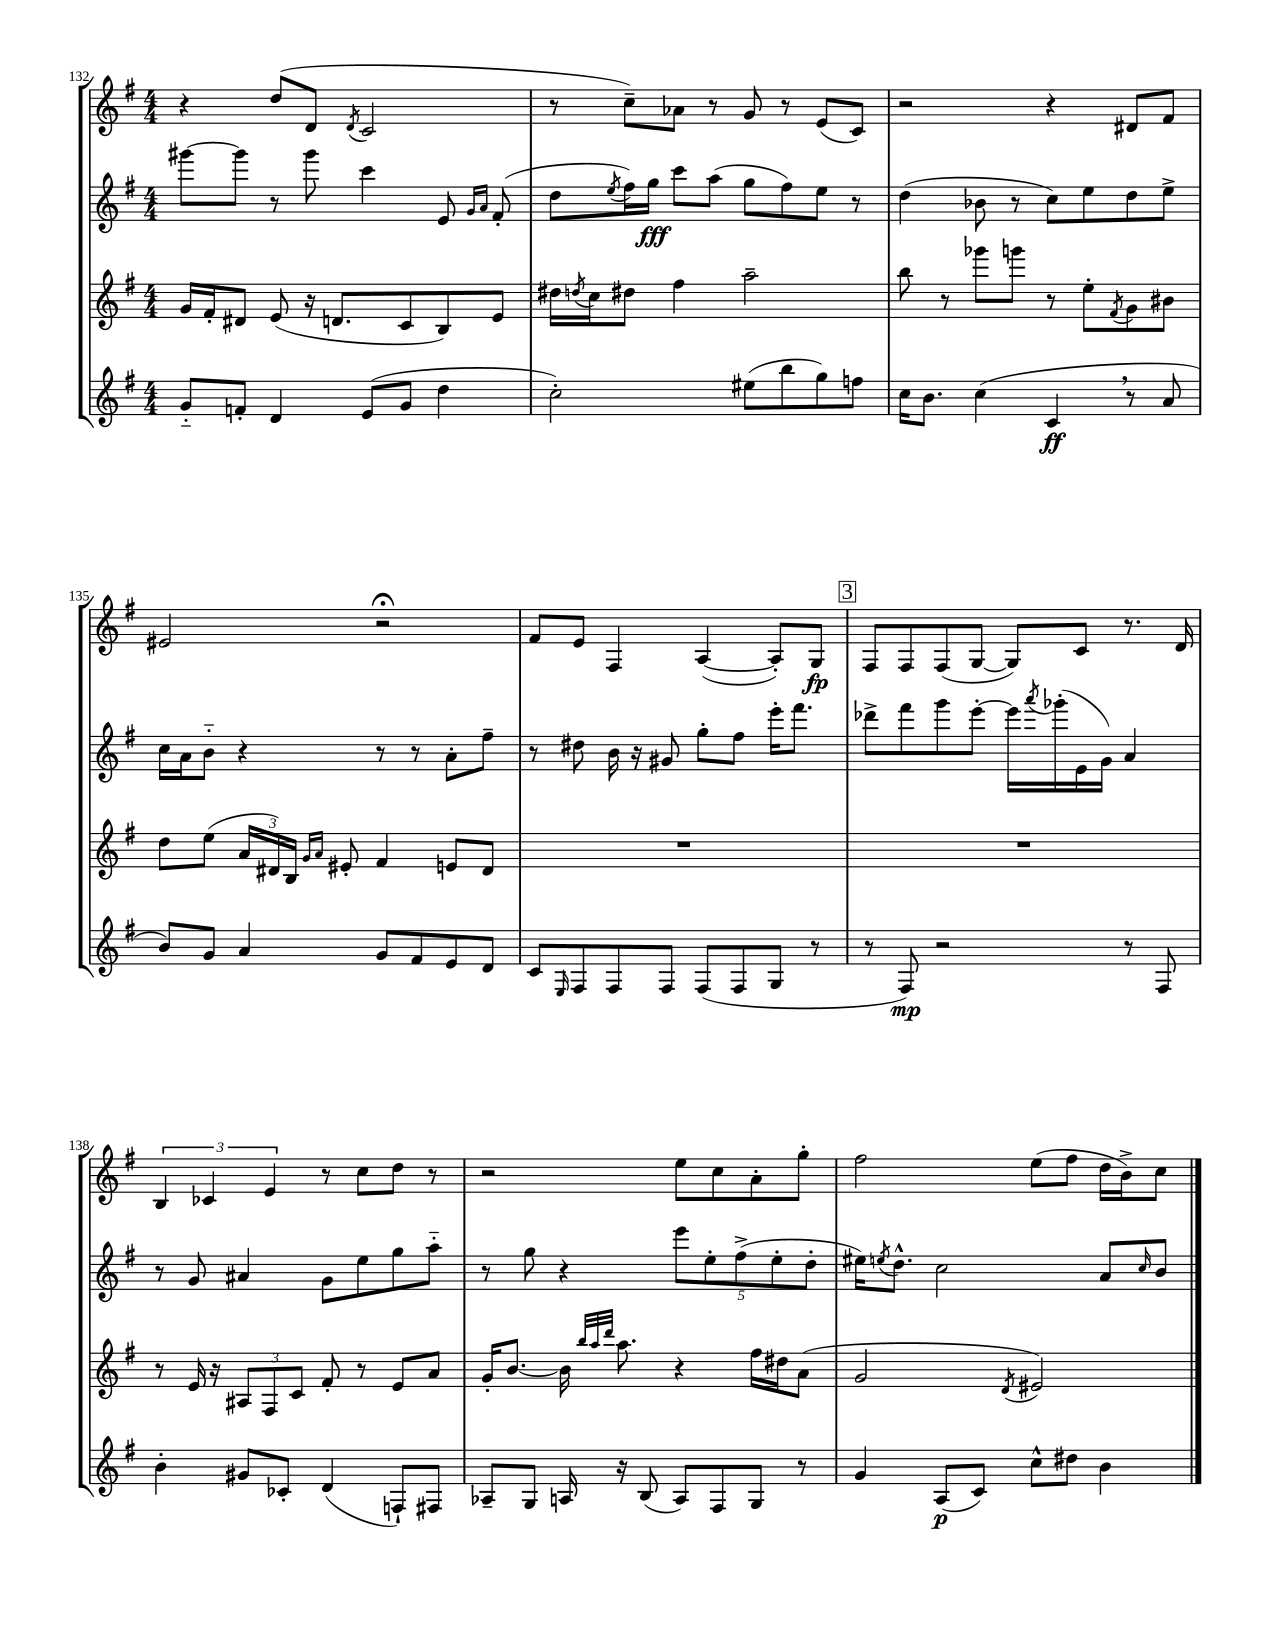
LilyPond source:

<<
\new StaffGroup <<
\new Staff = "s0" {
    \clef treble \key g \major \numericTimeSignature \time 4/4
    r4 d''8( d'8 \acciaccatura { d'8 } c'2 |
    r8 c''8--) aes'8 r8 g'8 r8 e'8( c'8) |
    r2 r4 dis'8 fis'8 |
    eis'2 r2\fermata |
    fis'8 e'8 fis4 a4~( a8-.) g8\fp |
    \mark \markup { \box "3" } fis8 fis8 fis8( g8~ g8) c'8 r8. d'16 |
    \tuplet 3/2 { b4 ces'4 e'4 } r8 c''8 d''8 r8 |
    r2 e''8 c''8 a'8-. g''8-. |
    fis''2 e''8( fis''8 d''16 b'16->) c''8 \bar "|." |
}
\new Staff = "s1" {
    \clef treble \key g \major \numericTimeSignature \time 4/4
    gis'''8~ gis'''8 r8 gis'''8 c'''4 e'8 \grace { g'16 a'16 } fis'8-.( |
    d''8 \acciaccatura { e''8 } fis''16) g''16\fff c'''8 a''8( g''8 fis''8) e''8 r8 |
    d''4( bes'8 r8 c''8) e''8 d''8 e''8-> |
    c''16 a'16 b'8-_ r4 r8 r8 a'8-. fis''8-- |
    r8 dis''8 b'16 r16 gis'8 g''8-. fis''8 e'''16-. fis'''8. |
    \mark \markup { \box "3" } des'''8-> fis'''8 g'''8 e'''8~-. e'''16 \acciaccatura { a'''8 } ges'''16-.( e'16 g'16) a'4 |
    r8 g'8 ais'4 g'8 e''8 g''8 a''8-_ |
    r8 g''8 r4 \tuplet 5/4 { e'''8 e''8-. fis''8->( e''8-. d''8-. } |
    eis''16) \acciaccatura { e''8 } d''8.-^ c''2 a'8 \grace { c''16 } b'8 \bar "|." |
}
\new Staff = "s2" {
    \clef treble \key g \major \numericTimeSignature \time 4/4
    g'16 fis'16-. dis'8 e'8( r16 d'8. c'8 b8) e'8 |
    dis''16 \acciaccatura { d''8 } c''16 dis''8 fis''4 a''2-- |
    b''8 r8 ges'''8 g'''8 r8 e''8-. \acciaccatura { fis'8 } g'8 bis'8 |
    d''8 e''8( \tuplet 3/2 { a'16 dis'16) b16 } \grace { g'16 a'16 } eis'8-. fis'4 e'8 dis'8 |
    R1 |
    \mark \markup { \box "3" } R1 |
    r8 e'16 r16 \tuplet 3/2 { ais8 fis8 c'8 } fis'8-. r8 e'8 a'8 |
    g'16-. b'8.~ b'16 \grace { b''32 a''32 d'''32 } a''8. r4 fis''16 dis''16 a'8( |
    g'2 \acciaccatura { d'8 } eis'2) \bar "|." |
}
\new Staff = "s3" {
    \clef treble \key g \major \numericTimeSignature \time 4/4
    g'8-_ f'8-. d'4 e'8( g'8 d''4 |
    c''2-.) eis''8( b''8 g''8) f''8 |
    c''16 b'8. c''4( c'4\ff \breathe r8 a'8 |
    b'8) g'8 a'4 g'8 fis'8 e'8 d'8 |
    c'8 \grace { e16 } fis8 fis8 fis8 fis8( fis8 g8 r8 |
    \mark \markup { \box "3" } r8 fis8\mp) r2 r8 fis8 |
    b'4-. gis'8 ces'8-. d'4( f8-!) fis8 |
    aes8-- g8 a16 r16 b8( a8) fis8 g8 r8 |
    g'4 a8\p( c'8) c''8-^ dis''8 b'4 \bar "|." |
}
>>
>>
\layout { \context { \Score currentBarNumber = #132 } }
